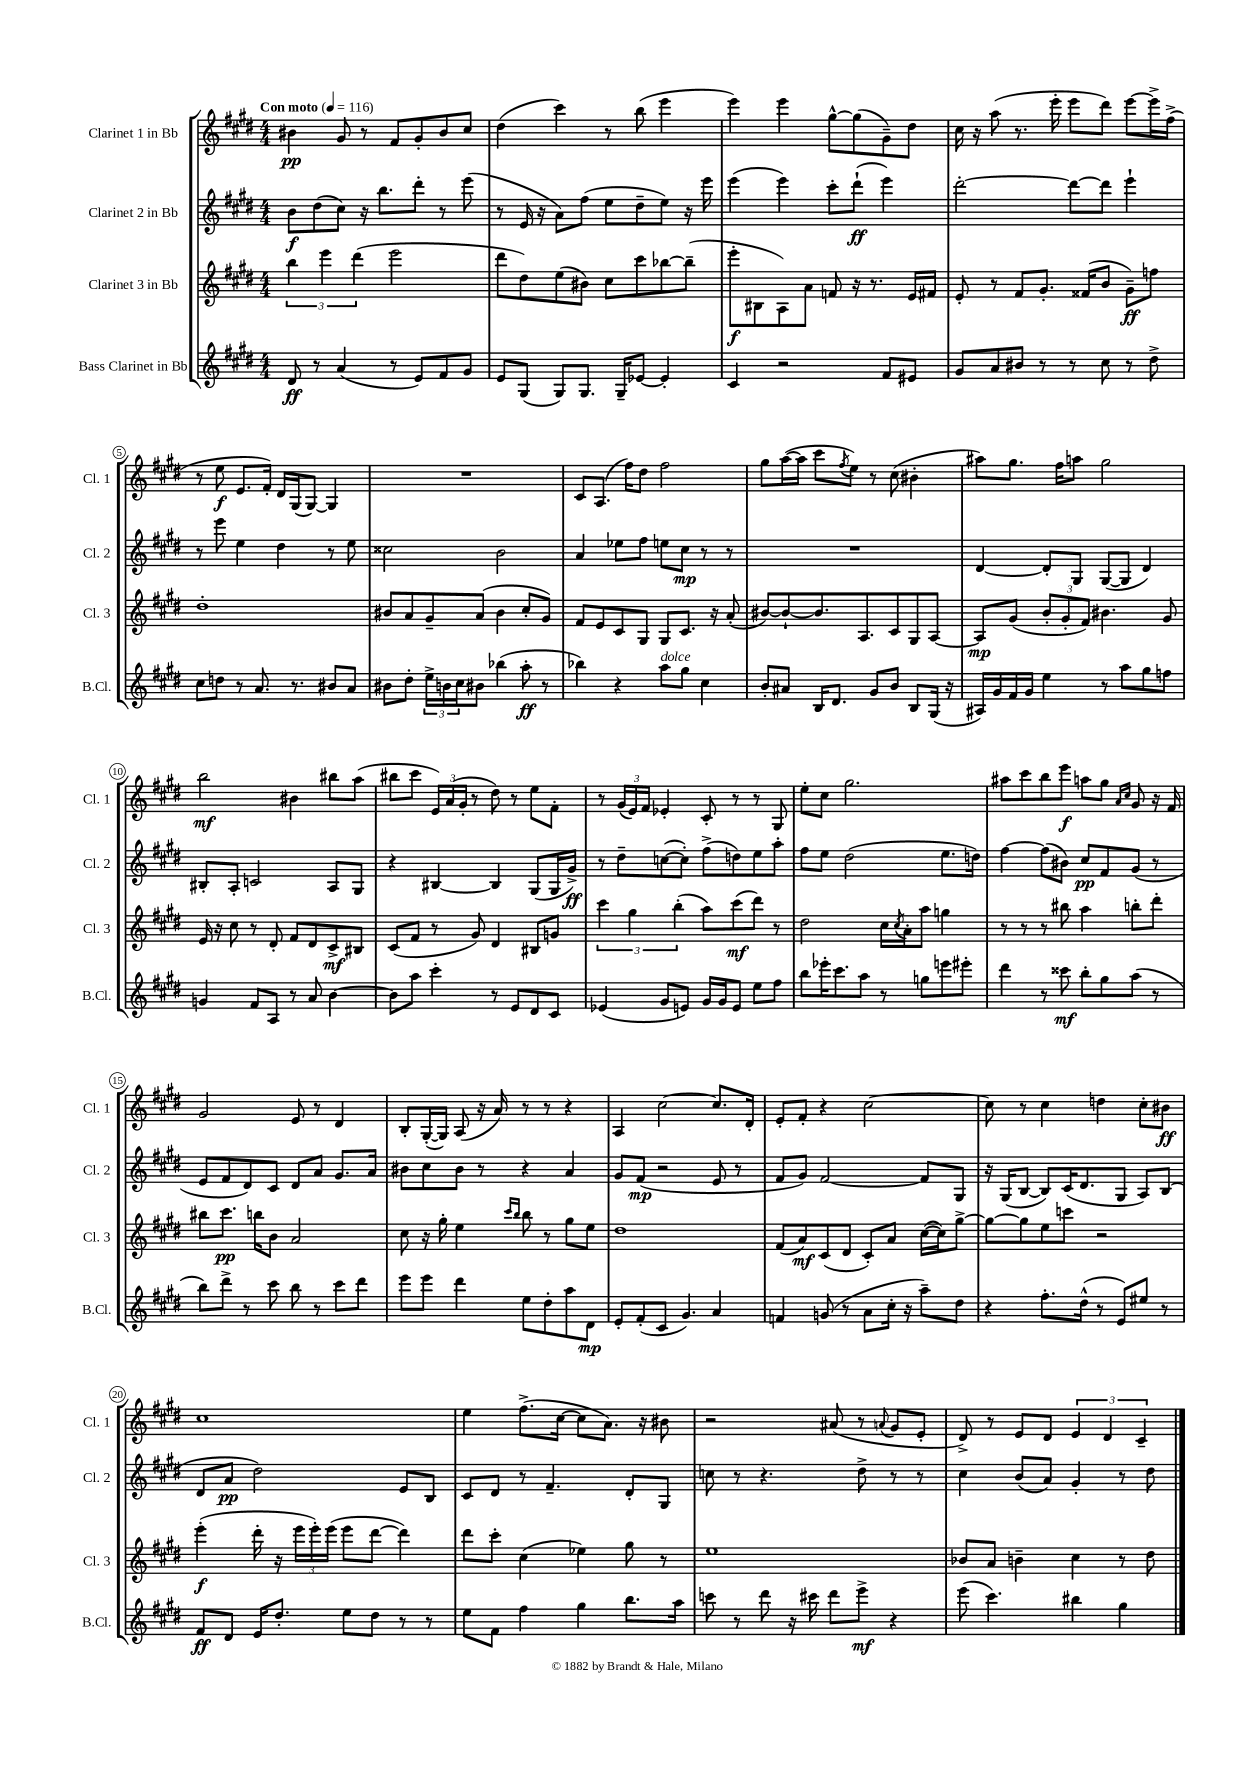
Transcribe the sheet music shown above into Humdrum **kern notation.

**kern	**kern	**kern	**kern
*staff4	*staff3	*staff2	*staff1
*clefG2	*clefG2	*clefG2	*clefG2
*k[f#c#g#d#]	*k[f#c#g#d#]	*k[f#c#g#d#]	*k[f#c#g#d#]
*M4/4	*M4/4	*M4/4	*M4/4
*MM116	*MM116	*MM116	*MM116
8d#	6bb	8b	4b#
8r	.	(8dd#	.
.	6eee	.	.
(4a	.	8cc#)	8g#
.	(6ddd#	.	.
.	.	16r	8r
.	.	8.bb	.
8r	2eee	.	8f#
8e)	.	8ddd#'	8g#'
8f#	.	8r	8b#
8g#	.	(8eee	8cc#
=	=	=	=
8e	8ddd#	8r	(4dd#
(8G#	8dd#)	16e	.
.	.	16r	.
8G#)	(8ee	8a)	4ccc#)
8.G#	8b#)	(8ff#	.
.	8cc#	8ee	8r
16G#~	.	.	.
[8e-	8ccc#	8dd#~	(8bb
4e-']	[8bb-	8ee)	4eee
.	(8bb-~]	16r	.
.	.	16eee	.
=	=	=	=
4c#	8eee'	(4eee	4eee)
.	8B#	.	.
2r	8A)	4eee)	4eee
.	8a	.	.
.	8f	8ccc#'	[8gg#^^
.	16r	(8ddd#`	(8gg#]
.	8.r	.	.
8f#	.	4eee)	8g#~)
8e#	16e	.	8dd#
.	16f#	.	.
=	=	=	=
8g#	8e'	[2ddd#'	16cc#
.	.	.	16r
8a	8r	.	(8aa
8b#	8f#	.	8.r
8r	8.g#'	.	.
.	.	.	16eee'
8r	.	8ddd#_	8eee
.	(16f##	.	.
8cc#	8b	8ddd#]	8ddd#)
8r	8g#~)	4eee`	[8eee
8dd#^	8ff	.	16eee^]
.	.	.	(16ff#^
=	=	=	=
8cc#	1dd#'	8r	8r
8dd	.	8eee	8ee
8r	.	4ee	8.e
8.a	.	.	.
.	.	.	16f#')
.	.	4dd#	16d#
8.r	.	.	(16G#
.	.	.	[8G#)
8b#	.	8r	4G#]
8a	.	8ee	.
=	=	=	=
8b#	8b#	2cc##	1r
8dd#'	8a	.	.
24ee^	8g#~	.	.
24b	.	.	.
24cc#	.	.	.
8b#	(8a	.	.
(4bb-	4b#	2b	.
8aa'	8cc#'	.	.
8r	8g#)	.	.
=	=	=	=
4bb-)	8f#	4a	8c#
.	8e	.	(8.A
4r	8c#	8ee-	.
.	.	.	16ff#)
.	8G#	8ff#	8dd#
8aa	8G#	8ee	2ff#
8gg#	8.c#	8cc#	.
4cc#	.	8r	.
.	16r	.	.
.	(8a'	8r	.
=	=	=	=
8b'	[8b#)	1r	8gg#
8a#	8b#`_	.	([16aa
.	.	.	16aa]
16B	8.b#]	.	8ccc#
8.d#	.	.	.
.	.	.	8qff#
.	.	.	8ee)
.	8.A	.	.
8g#	.	.	8r
8b	8c#	.	(8cc#
8B	8G#	.	4b#'
(16G#	[8A	.	.
16r	.	.	.
=	=	=	=
16A#)	8A]	[4d#	8aa#)
16g#	.	.	.
16f#	(8g#	.	8.gg#
16g#	.	.	.
4ee	12b'	8d#']	.
.	.	.	16ff#
.	12g#'	.	.
.	.	8G#	8aa
.	12f#)	.	.
8r	4.b#	([8G#	2gg#
8aa	.	8G#]	.
8gg#	.	4d#)	.
8ff	8g#	.	.
=	=	=	=
4g	16e	8B#'	2bb
.	16r	.	.
.	8cc#	8A'	.
8f#	8r	2c	.
8A	8d#'	.	.
8r	8f#	.	4b#
8a	8d#	.	.
[4b	8c#^	8A	8bb#
.	8B#	8G#	(8aa
=	=	=	=
8b]	(8c#	4r	8bb#
8aa	8f#	.	8ccc#
4ccc#'	8r	[4B#	24e)
.	.	.	(24a
.	.	.	24g#'
.	8g#)	.	8r
8r	4d#	4B#]	8dd#)
8e	.	.	8r
8d#	8B#	(8G#	8ee
8c#	8g	16G#	8f#'
.	.	16g#^)	.
=	=	=	=
(4e-	6ccc#	8r	8r
.	.	8dd#~	(24g#
.	6gg#	.	24e)
.	.	.	24f#
8g#	.	([8cc	4e-'
.	(6bb'	.	.
8e)	.	8cc'])	.
16g#	8aa)	(8ff#^	8c#'
16g#	.	.	.
8e	(8ccc#	8dd)	8r
8ee	8ddd#)	8ee	8r
8ff#	8r	8aa'	8G#
=	=	=	=
8bb	2dd#	8ff#	8ee'
16eee-'	.	8ee	8cc#
8.ccc#	.	.	.
.	.	(2dd#	2.gg#
8aa	.	.	.
8r	16cc#	.	.
.	8qcc#	.	.
.	16a'	.	.
8gg	8aa	.	.
8eee	4gg	8.ee	.
8eee#'	.	.	.
.	.	16dd)	.
=	=	=	=
4ddd#	8r	[4ff#	8aa#
.	8r	.	8ccc#
8r	8r	(8ff#]	8bb
8ccc##	8bb#	8b#)	8eee
8bb'	4aa	8cc#	8aa
8gg#	.	8f#	8gg#
.	.	.	16qqa
.	.	.	16qqcc#
(8aa	8bb'	(8g#	8g#
8r	8ddd#'	8r	16r
.	.	.	16f#
=	=	=	=
8bb)	8bb#	8e	2g#
8ddd#^	8.ccc#	8f#	.
8r	.	8d#)	.
.	16bb	.	.
8ccc#	8b	8c#	.
8bb	2a	8d#	8e
8r	.	8a	8r
8ccc#	.	8.g#	4d#
8ddd#	.	.	.
.	.	16a	.
=	=	=	=
8eee	8cc#	8b#	8B'
8eee	16r	8cc#	([16G#'
.	16gg#'	.	16G#])
4ddd#	4ee	8b#	(8A
.	.	8r	16r
.	.	.	16a)
.	16qqccc#	.	.
.	16qqbb	.	.
8ee	8bb	4r	8r
8dd#'	8r	.	8r
8aa	8gg#	4a	4r
8d#	8ee	.	.
=	=	=	=
8e'	1dd#	8g#	4A
(8f#'	.	(8f#	.
8c#	.	2r	[2cc#
4.g#)	.	.	.
4a	.	8e	8.cc#]
.	.	8r	.
.	.	.	16d#'
=	=	=	=
4f	(8f#	8f#	8e'
.	8a)	8g#)	8f#'
(8g	(8c#	[2f#	4r
8r	8d#	.	.
8a	8c#')	.	[2cc#
16cc#'	8a	.	.
16r	.	.	.
8aa~)	([16cc#	8f#]	.
.	16cc#])	.	.
8dd#	[8gg#^	8G#	.
=	=	=	=
4r	8gg#_	16r	8cc#]
.	.	(16G#	.
.	8gg#]	[8B	8r
8.ff#'	8ee	8B])	4cc#
.	8ccc	(16c#	.
(16dd#^^	.	8.d#	.
8r	2r	.	4dd
8e)	.	8G#	.
8ee#	.	8A)	8cc#'
8r	.	(8B	8b#
=	=	=	=
8f#	(4eee'	8d#	1cc#
8d#	.	8a	.
16e	16ddd#'	2dd#)	.
8.dd#'	16r	.	.
.	24eee	.	.
.	24eee')	.	.
.	(24eee	.	.
8ee	8eee	.	.
8dd#	[8ddd#	.	.
8r	4ddd#])	8e	.
8r	.	8B	.
=	=	=	=
8ee	8ddd#	8c#	4ee
8f#	8ccc#'	8d#	.
4ff#	(4cc#	8r	(8.ff#^
.	.	4.f#~	.
.	.	.	[16cc#
4gg#	4ee-)	.	8cc#]
.	.	.	8.a)
8.bb	8gg#	8d#'	.
.	.	.	16r
.	8r	8G#	8b#
16aa	.	.	.
=	=	=	=
8ccc	1ee	8cc	2r
8r	.	8r	.
8ddd#	.	4.r	.
16r	.	.	.
16ccc#	.	.	.
8ddd#	.	.	(8a#
8eee^	.	8dd#^	8r
.	.	.	8qqa
4r	.	8r	8g#
.	.	8r	8e'
=	=	=	=
(8eee	8b-	4cc#	8d#^)
4.ccc#)	8a	.	8r
.	4b~	(8b	8e
.	.	8a)	8d#
4bb#	4cc#	4g#'	6e
.	.	.	6d#
4gg#	8r	8r	.
.	.	.	6c#~
.	8dd#	8dd#	.
==	==	==	==
*-	*-	*-	*-
